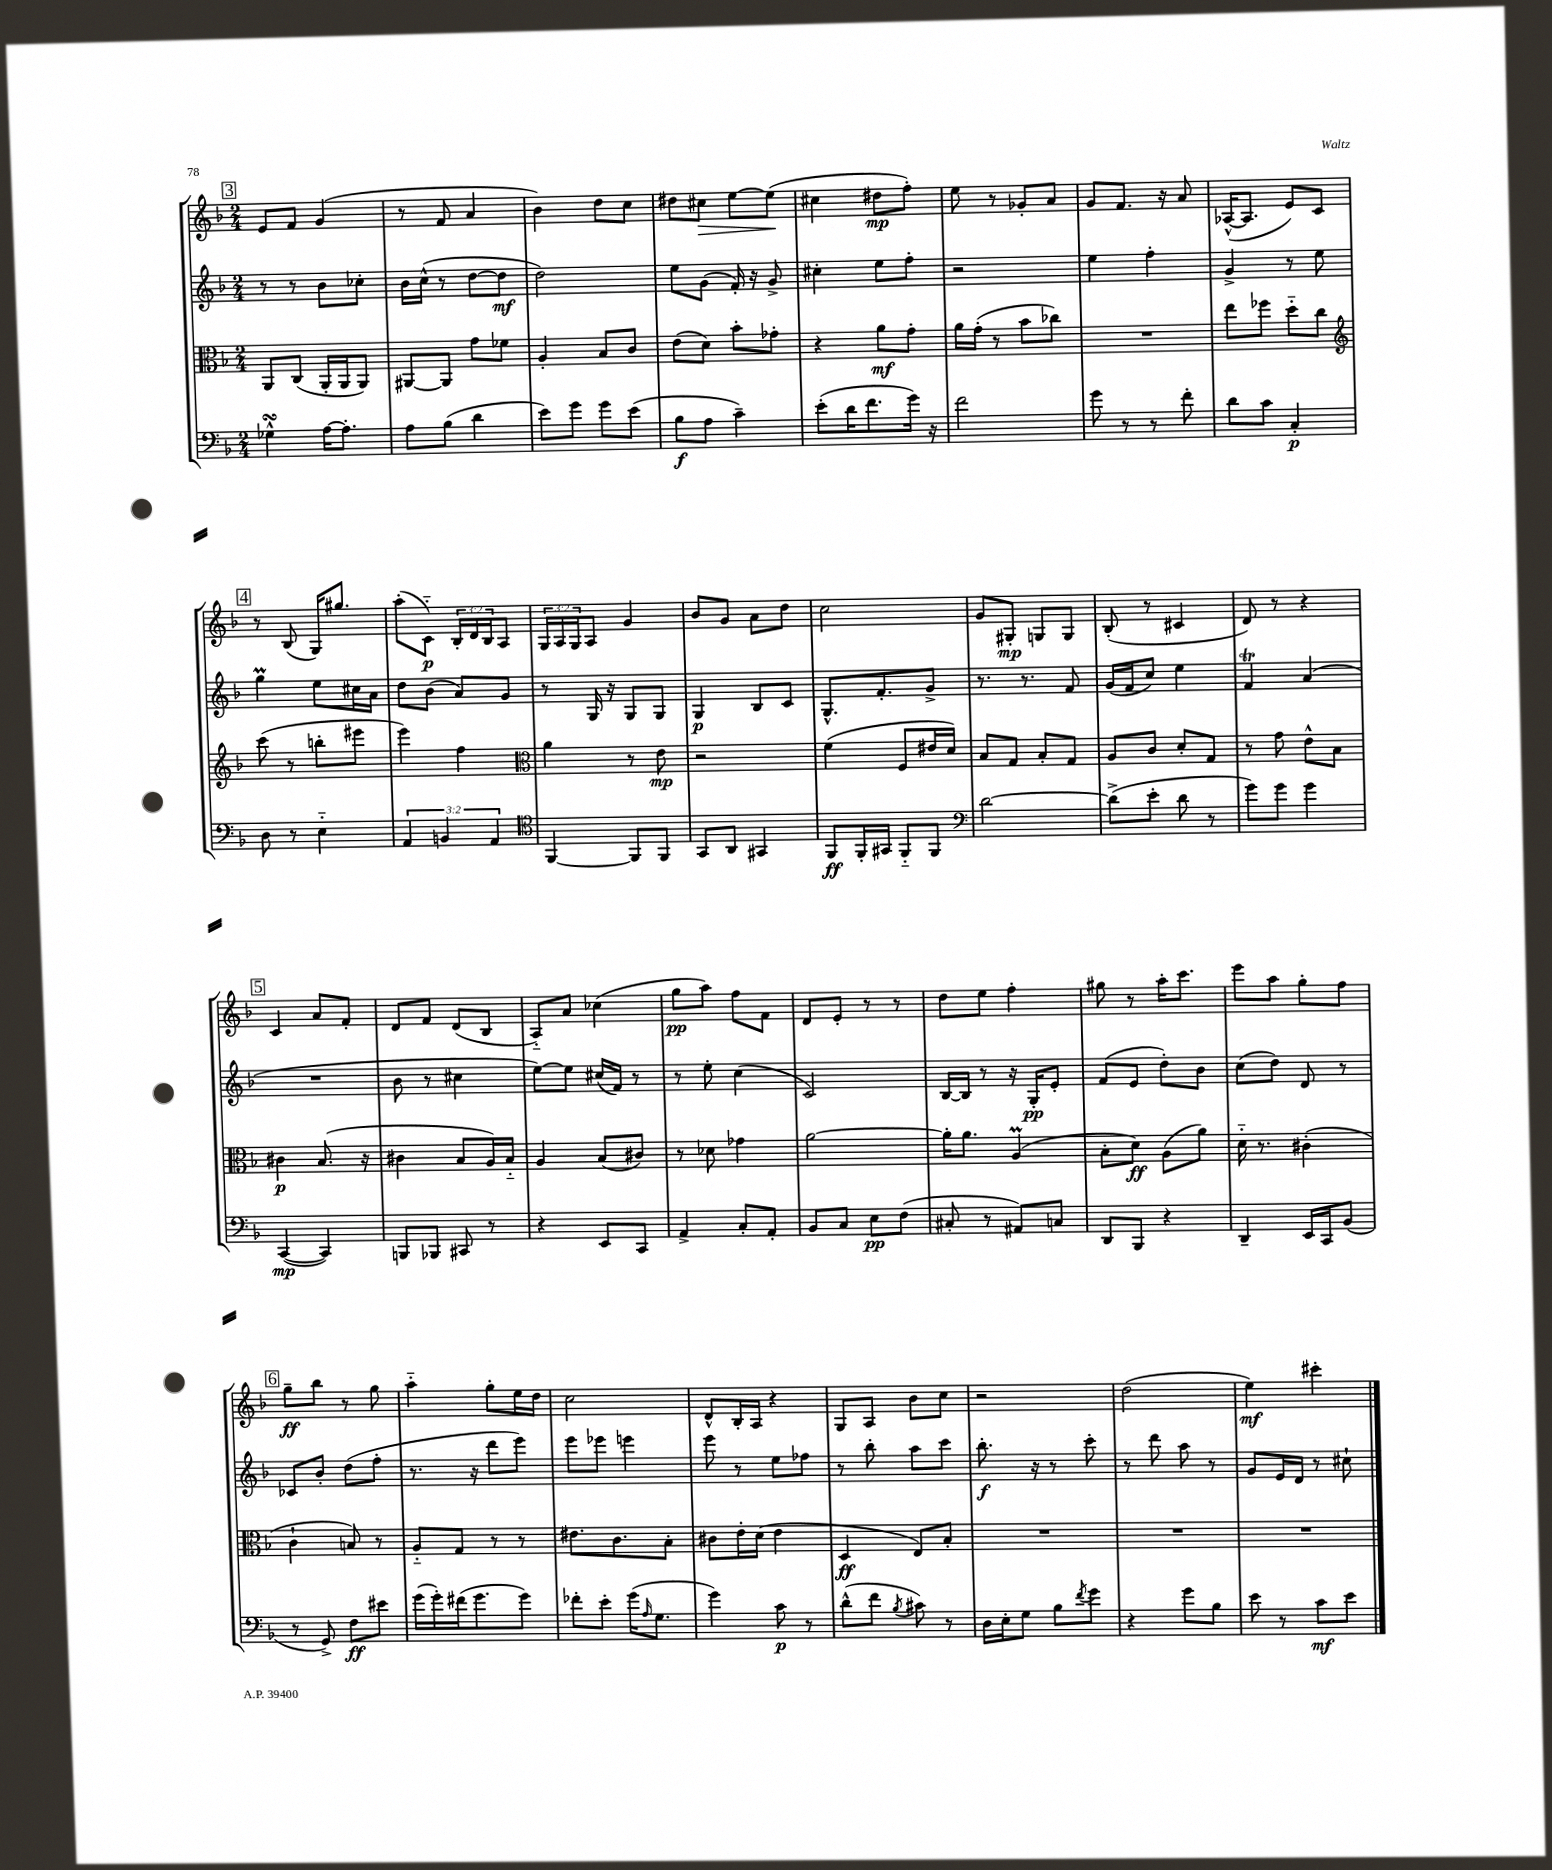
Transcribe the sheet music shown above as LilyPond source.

<<
\new StaffGroup <<
\new Staff = "s0" {
    \clef treble \key f \major \numericTimeSignature \time 2/4 \override Staff.TupletNumber.text = #tuplet-number::calc-fraction-text
    \mark \markup { \box "3" } e'8 f'8 g'4( |
    r8 f'8 a'4 |
    bes'4) d''8 c''8 |
    dis''8 cis''8\> e''8~ e''8\!( |
    cis''4 dis''8\mp f''8-.) |
    e''8 r8 ges'8-. a'8 |
    g'8 f'8. r16 a'8 |
    aes16~-^( aes8. e'8) c'8 |
    \mark \markup { \box "4" } r8 bes8( g16) gis''8. |
    a''8-.( c'8-_\p) \tuplet 3/2 { bes16-. d'16 bes16 } a8 |
    \tuplet 3/2 { g16 a16 g16 } a8 g'4 |
    bes'8 g'8 a'8 d''8 |
    c''2 |
    g'8 gis8-.\mp g8 g8 |
    bes8-.( r8 cis'4 |
    d'8) r8 r4 |
    \mark \markup { \box "5" } c'4 a'8 f'8-. |
    d'8 f'8 d'8( bes8 |
    a8-_) a'8 ces''4( |
    g''8\pp a''8) f''8 f'8 |
    d'8 e'8-. r8 r8 |
    d''8 e''8 f''4-. |
    gis''8 r8 a''16-. c'''8. |
    e'''8 a''8 g''8-. f''8 |
    \mark \markup { \box "6" } g''8--\ff bes''8 r8 g''8 |
    a''4-_ g''8-. e''16 d''16 |
    c''2 |
    d'8-^ bes16-. a16 r4 |
    g8 a8 bes'8 c''8 |
    r2 |
    d''2( |
    e''4\mf) cis'''4-. \bar "|." |
}
\new Staff = "s1" {
    \clef treble \key f \major \numericTimeSignature \time 2/4
    \mark \markup { \box "3" } r8 r8 bes'8 ces''8-. |
    bes'16 c''16-^( r8 d''8~ d''8\mf |
    d''2) |
    e''8 g'8( f'16-.) r16 g'8-> |
    cis''4-. e''8 f''8-. |
    r2 |
    e''4 f''4-. |
    g'4-> r8 e''8 |
    \mark \markup { \box "4" } g''4\prall e''8 cis''16 a'16 |
    d''8 bes'8( a'8) g'8 |
    r8 g16 r16 g8 g8 |
    g4\p bes8 c'8 |
    g8.-^ f'8.-. g'8-> |
    r8. r8. f'8 |
    g'16( f'16 c''8) e''4 |
    f'4\trill a'4( |
    \mark \markup { \box "5" } R2 |
    bes'8 r8 cis''4 |
    e''8~) e''8 cis''16( f'16) r8 |
    r8 e''8-. c''4( |
    c'2) |
    bes16~ bes16 r8 r16 g16-.\pp e'8-. |
    f'8( e'8 d''8-.) bes'8 |
    c''8( d''8) d'8 r8 |
    \mark \markup { \box "6" } ces'8 bes'8-. d''8( f''8-. |
    r8. r16 d'''8 e'''8) |
    e'''8 ees'''8 e'''4 |
    e'''8 r8 e''8 fes''8 |
    r8 bes''8-. a''8 c'''8 |
    bes''8.-.\f r16 r8 c'''8-. |
    r8 d'''8 a''8 r8 |
    g'8 e'16 d'16 r8 cis''8-! \bar "|." |
}
\new Staff = "s2" {
    \clef alto \key f \major \numericTimeSignature \time 2/4
    \mark \markup { \box "3" } a,8 c8( a,16-. a,16 a,8) |
    ais,8~ ais,8 g'8 fes'8 |
    a4-. bes8 c'8 |
    e'8( d'8) bes'8-. ges'8-. |
    r4 a'8\mf g'8-. |
    a'16 g'16-.( r8 bes'8 ces''8) |
    R2 |
    e''8 fes''8 d''8-_ c''8 |
    \mark \markup { \box "4" } \clef treble c'''8( r8 b''8-. eis'''8 |
    e'''4) f''4 |
    \clef alto a'4 r8 e'8\mp |
    r2 |
    f'4( f8 eis'16 d'16) |
    bes8 g8 bes8-. g8 |
    a8 c'8 d'8-. g8 |
    r8 g'8 e'8-^ bes8 |
    \mark \markup { \box "5" } cis'4\p bes8.( r16 |
    cis'4 bes8 a16) bes16-_ |
    a4 bes8( cis'8) |
    r8 des'8 ges'4 |
    a'2~ |
    a'16-. a'8. a4\prall( |
    bes8-. d'8\ff) a8( a'8) |
    d'16-_ r8. cis'4-.( |
    \mark \markup { \box "6" } c'4-! b8) r8 |
    a8-_ g8 r8 r8 |
    eis'8. c'8. bes8-. |
    cis'8 e'16-. d'16( e'4 |
    d4\ff e8) bes8-. |
    R2 |
    R2 |
    R2 \bar "|." |
}
\new Staff = "s3" {
    \clef bass \key f \major \numericTimeSignature \time 2/4 \override Staff.TupletNumber.text = #tuplet-number::calc-fraction-text
    \mark \markup { \box "3" } ges4-^\turn a16~ a8.-. |
    a8 bes8( d'4 |
    e'8) g'8 g'8 e'8( |
    bes8\f a8 c'4--) |
    e'8-.( d'16 f'8. g'16) r16 |
    f'2 |
    g'8 r8 r8 f'8-. |
    d'8 c'8 c4-.\p |
    \mark \markup { \box "4" } d8 r8 e4-_ |
    \tuplet 3/2 { a,4 b,4 a,4 } |
    \clef tenor f,4~ f,8 f,8 |
    g,8 a,8 gis,4 |
    f,8\ff f,16-. gis,16 f,8-_ f,8 |
    \clef bass d'2~ |
    d'8->( e'8-. d'8 r8 |
    g'8) g'8 g'4 |
    \mark \markup { \box "5" } c,4~\mp( c,4) |
    b,,8 bes,,8 cis,8 r8 |
    r4 e,8 c,8 |
    a,4-> c8-. a,8-. |
    bes,8 c8 e8\pp f8( |
    cis8-. r8 ais,8) c8 |
    d,8 bes,,8 r4 |
    d,4-- e,16 c,16 bes,8( |
    \mark \markup { \box "6" } r8 g,8->) f8\ff eis'8 |
    g'16( g'16-.) fis'16( g'8. g'8) |
    fes'8-. e'8-. g'16( \grace { a16 } g8. |
    g'4) c'8\p r8 |
    d'8-^( f'8 \acciaccatura { bes8 } cis'8) r8 |
    d16 e16-. g8 bes8 \acciaccatura { f'8 } g'8 |
    r4 g'8 bes8 |
    e'8 r8 c'8\mf e'8 \bar "|." |
}
>>
>>
\layout { \context { \Score \remove "Bar_number_engraver" } }
